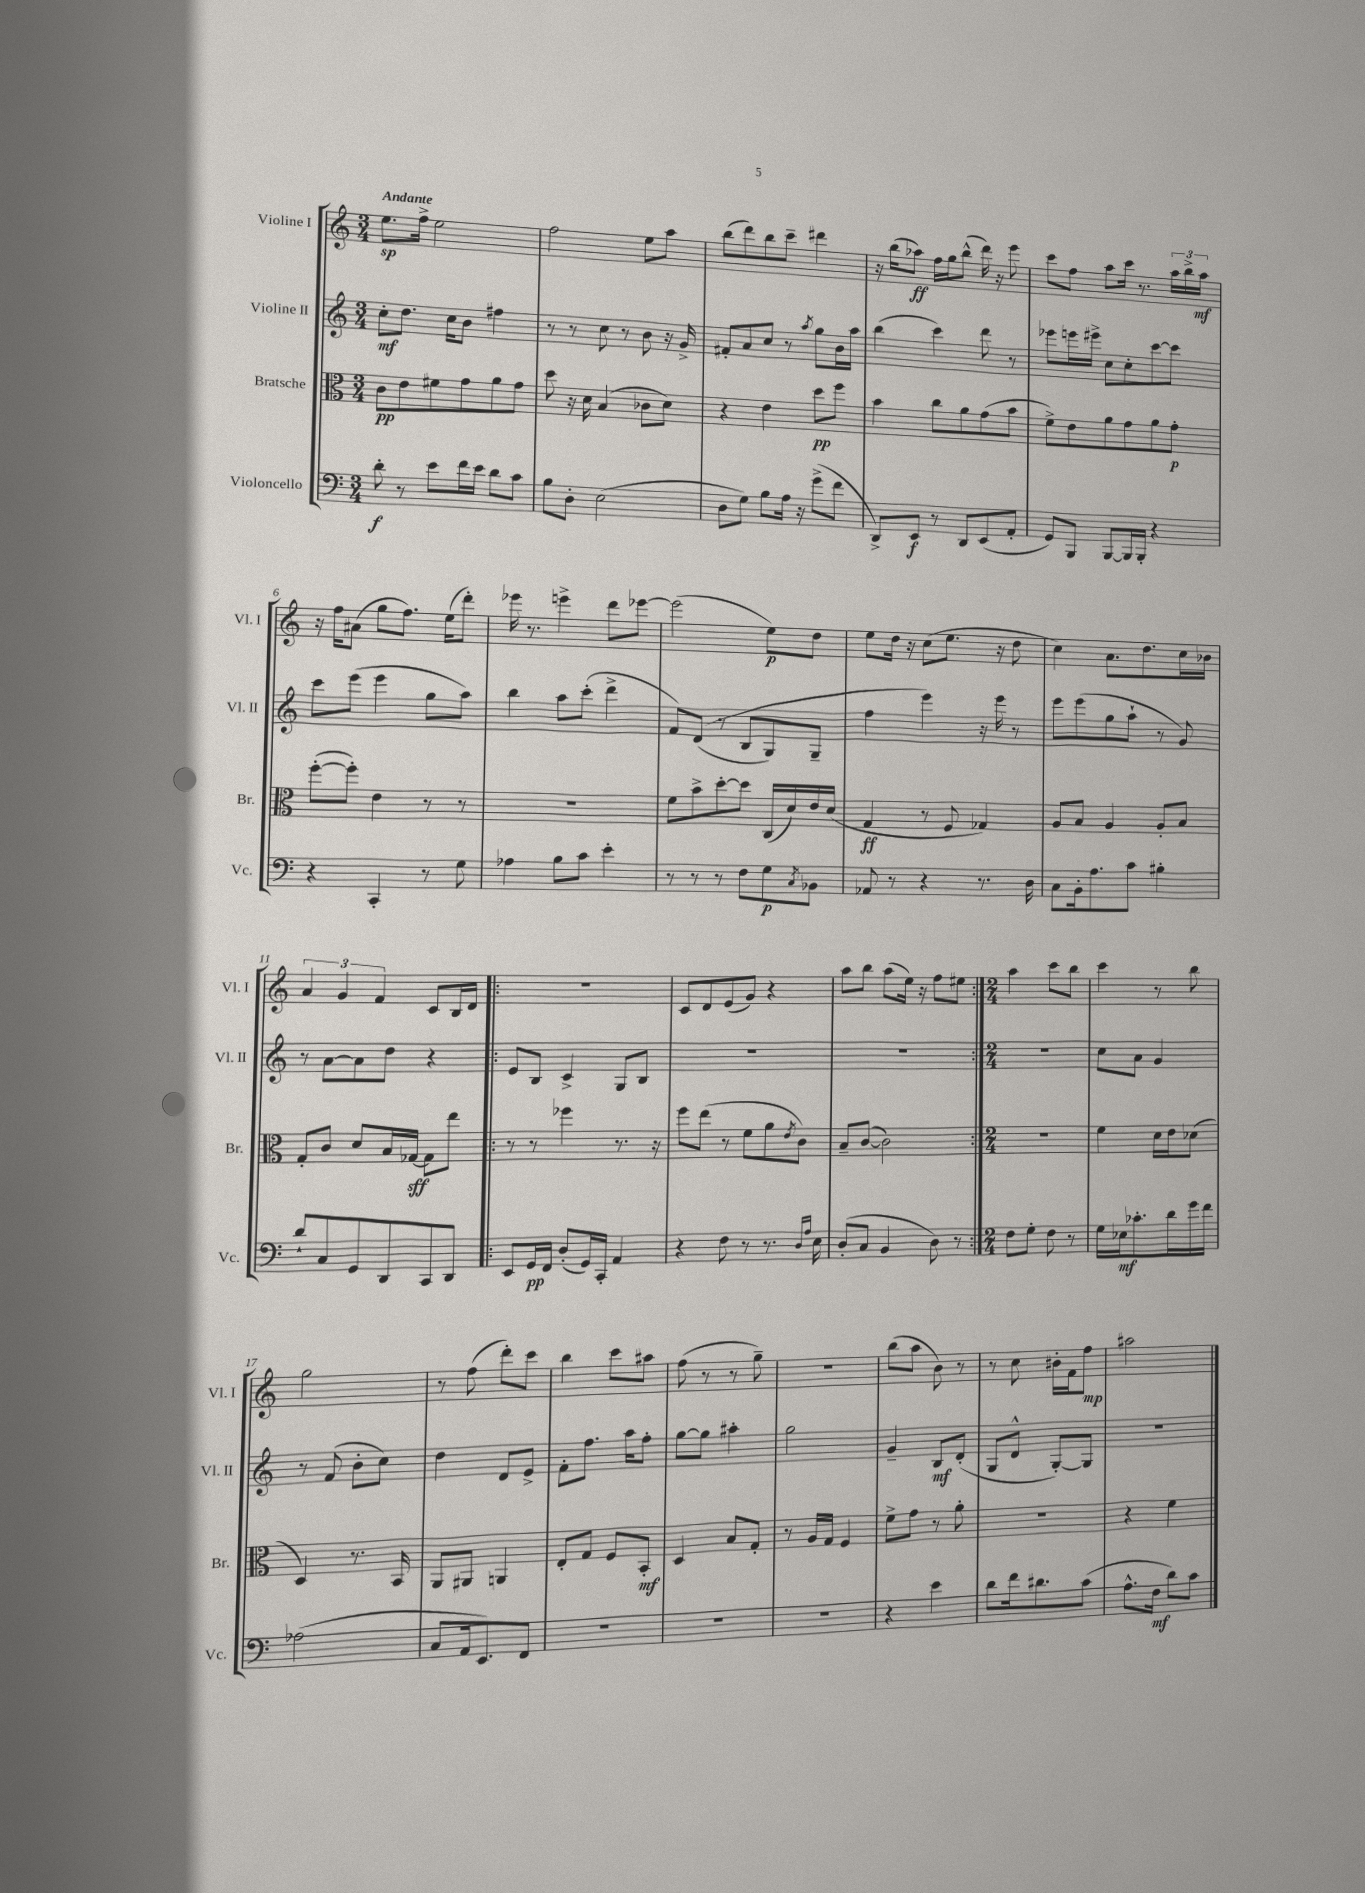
<<
\new StaffGroup <<
\new Staff = "s0" \with { instrumentName = "Violine I" shortInstrumentName = "Vl. I" } {
    \clef treble \key c \major \numericTimeSignature \time 3/4 \tempo "Andante"
    e''8.\sp f''16-> e''2 |
    f''2 e''8 a''8 |
    b''8( d'''8) b''8 c'''8-- dis'''4 |
    r16 b''16( aes''8\ff) f''16 g''16 b''8-^( d'''16) r16 e'''8 |
    c'''8 f''8 a''8 c'''16 r8. \tuplet 3/2 { a''16 b''16-> a''16\mf } |
    r16 f''16 ais'8( g''8 f''8.) e''16( d'''8-.) |
    ees'''16 r8. e'''4-> d'''8 ees'''8~ |
    ees'''2( e''8\p) d''8 |
    e''8 d''16 r16 c''8( e''8. r16 d''8 |
    c''4) a'8. d''8. c''16 bes'16 |
    \tuplet 3/2 { a'4 g'4 f'4 } c'8 b16 d'16 |
    \repeat volta 2 { R2. |
    c'8 d'8 e'8( g'8) r4 |
    a''8 b''8 a''8( e''16) r16 f''8 eis''8 | }
    \numericTimeSignature \time 2/4 a''4 c'''8 b''8 |
    c'''4 r8 b''8 |
    g''2 |
    r8 f''8( d'''8-.) c'''8 |
    b''4 c'''8 ais''8 |
    f''8( r8 r8 g''8--) |
    r2 |
    b''8( a''8 b'8) r8 |
    r8 c''8 bis'16-. f'16 f''8\mp |
    ais''2 \bar "|." |
}
\new Staff = "s1" \with { instrumentName = "Violine II" shortInstrumentName = "Vl. II" } {
    \clef treble \key c \major \numericTimeSignature \time 3/4
    c''8-.\mf d''8. c''16 b'8 fis''4 |
    r8 r8 c''8 r8 b'8 r16 g'16-> |
    fis'8-. a'8 c''8 r8 \acciaccatura { a''8 } g''8 b'16 a''16 |
    b''4( c'''4) d'''8 r8 |
    ees'''8 e'''16 eis'''16-> c''8 c''8-. c'''8~ c'''8 |
    c'''8 e'''8( e'''4 g''8 a''8) |
    b''4 a''8 c'''8-.( d'''4-> |
    f'8) d'8(\( r8 b8 g8) g8-- |
    f''4 e'''4\) r16 e'''16 r8 |
    e'''8 e'''8( g''8 a''8-! r8 g'8) |
    r8 a'8~ a'8 d''8 r4 |
    \repeat volta 2 { e'8 b8 c'4-> g8 b8 |
    R2. |
    R2. | }
    \numericTimeSignature \time 2/4 R2 |
    c''8 a'8 g'4 |
    r8 f'8( b'8-. c''8) |
    d''4 d'8 e'8-> |
    f'8-. f''8. a''16 f''8-. |
    g''8~ g''8 ais''4-. |
    g''2 |
    g'4-- b8\mf d'8-.( |
    g8 d'8-^ g8~-.) g8 |
    R2 \bar "|." |
}
\new Staff = "s2" \with { instrumentName = "Bratsche" shortInstrumentName = "Br." } {
    \clef alto \key c \major \numericTimeSignature \time 3/4
    c'8\pp e'8 fis'8 g'8 a'8 g'8 |
    d''8 r16 d'16 b4( ces'8 d'8) |
    r4 e'4 d''8\pp f''8 |
    b'4 c''8 a'8 g'8( b'8 |
    f'8->) e'8 a'8 g'8 a'8 g'8-.\p |
    f''8~-.( f''8-.) e'4 r8 r8 |
    R2. |
    f'8 b'8-> d''8~-. d''8 c16( d'16) e'16 d'16( |
    g4\ff r8 f8 ges4) |
    a8 b8 a4 a8-. b8 |
    g8-. c'8 d'8 b16 ges16~\sff ges8 e''8 |
    \repeat volta 2 { r8 r8 fes''4 r8. r16 |
    f''8 e''8( r8 f'8 a'8 \acciaccatura { e'8 } c'8) |
    b8-- c'8~( c'2) | }
    \numericTimeSignature \time 2/4 r2 |
    f'4 d'16 e'16 des'8( |
    d4) r8. b,16 |
    a,8 ais,8 a,4 |
    e8-. g8 f8 b,8-.\mf |
    d4 b8 g8-. |
    r8 a16 g16 f4 |
    f'8-> g'8 r8 a'8-. |
    r2 |
    r4 f'4 \bar "|." |
}
\new Staff = "s3" \with { instrumentName = "Violoncello" shortInstrumentName = "Vc." } {
    \clef bass \key c \major \numericTimeSignature \time 3/4
    d'8-.\f r8 e'8 f'16 e'16 d'8 c'8 |
    b8 d8-. e2( |
    d8 g8) b8 a16 r16 g'8->( f'8 |
    d,8->) e,8\f r8 d,8 e,8( a,8-. |
    g,8) b,,8 b,,8~ b,,16 b,,16-. r4 |
    r4 c,4-. r8 g8 |
    aes4 b8 c'8 e'4-. |
    r8 r8 r8 f8 g8\p \acciaccatura { c8 } bes,8 |
    aes,8 r8 r4 r8. d16 |
    c8 b,16-. a8. c'8 bis4-. |
    d'8-! c8 g,8 d,8 c,8 d,8 |
    \repeat volta 2 { e,8 g,16\pp f,16 d8-.( g,16) c,16-. a,4 |
    r4 f8 r8 r8. \grace { d16 a16 } e16 |
    d8-.( c8 b,4 d8) r8 | }
    \numericTimeSignature \time 2/4 f8 g8-. f8 r8 |
    g16 ees16\mf ces'8.-. d'16 g'16 f'16 |
    aes2( |
    c8 a,16 e,8.) f,8 |
    R2 |
    R2 |
    R2 |
    r4 e'4 |
    d'8 f'16 dis'8. c'8( |
    a8.-^ f16\mf d'8) c'8 \bar "|." |
}
>>
>>
